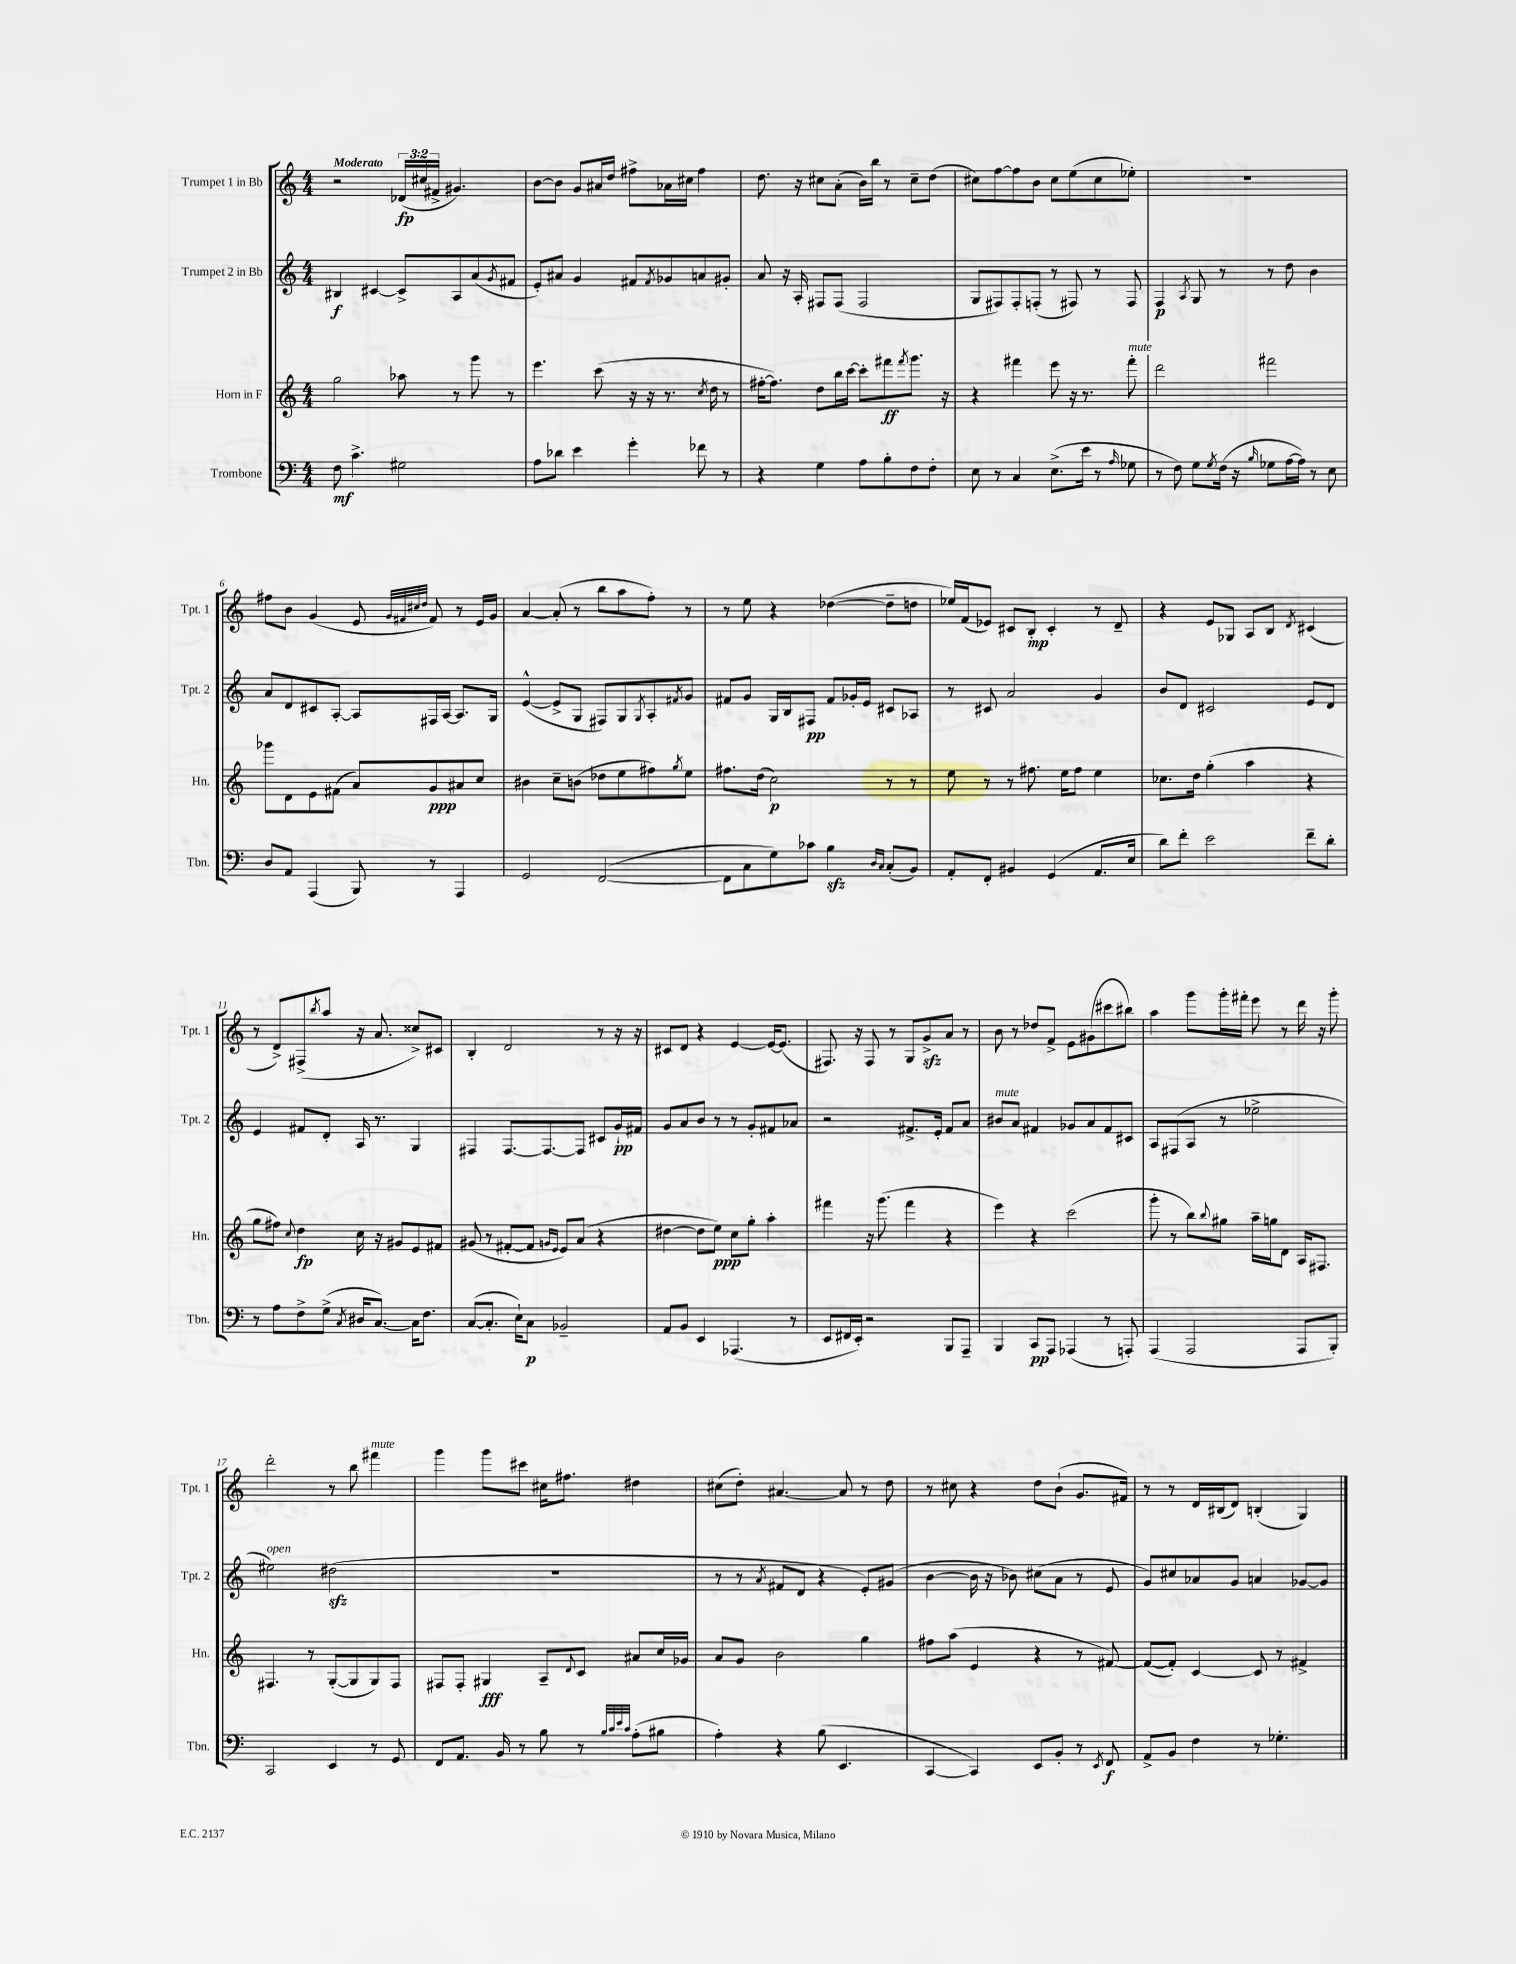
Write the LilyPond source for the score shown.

<<
\new StaffGroup <<
\new Staff = "s0" \with { instrumentName = "Trumpet 1 in Bb" shortInstrumentName = "Tpt. 1" } {
    \clef treble \key c \major \numericTimeSignature \time 4/4 \override Staff.TupletNumber.text = #tuplet-number::calc-fraction-text \tempo "Moderato"
    r2 \tuplet 3/2 { des'16\fp( cis''16 fis'16-> } gis'4.) |
    b'8~ b'8 g'8 ais'16 d''16 fis''8-> aes'16 cis''16 fis''4 |
    d''8. r16 cis''8 a'8-.( b'16) b''16 r8 cis''8-- d''8( |
    cis''8) f''8~ f''8 b'8 cis''8 e''8( cis''8 ees''8-.) |
    R1 |
    fis''8 b'8 g'4( e'8 \grace { g'32 fis'32 cis''32 d''32 } fis'8) r8 e'16 g'16 |
    a'4~ a'8-.( r8 b''8 a''8 f''8-.) r8 |
    r8 e''8 r4 des''4~( des''8-- d''8 |
    ees''16) f'16( ees'8) cis'8 b8-.\mp cis'4-. r8 d'8-- |
    r4 e'8 ges8 a8 b8 \acciaccatura { d'8 } cis'4( |
    r8 d'8->) fis8->( \acciaccatura { b''8 } a''8 r16 a'8. cisis''8->) cis'8 |
    b4-. d'2 r8 r16 r16 |
    cis'8 d'8 r4 e'4~ e'16~ e'8.( |
    fis8.) r16 fis8 r8 g8 g'8->\sfz a'8 r8 |
    b'8 r8 des''8 f'8-> e'8 gis'8( cis'''8 bis''8) |
    a''4 g'''8 g'''16-. fis'''16-. e'''8 r8 d'''16 r16 g'''8-. |
    d'''2-. r8 b''8 fis'''4^\markup { \italic "mute" } |
    g'''4 g'''8 cis'''8 cis''16 fis''8. dis''4 |
    cis''8( d''8-.) ais'4.~ ais'8 r8 d''8 |
    r8 cis''8 r4 d''8 b'8-!( g'8. fis'16) |
    r8 r8 d'16 bis16( d'8) b4-.( g4) \bar "|." |
}
\new Staff = "s1" \with { instrumentName = "Trumpet 2 in Bb" shortInstrumentName = "Tpt. 2" } {
    \clef treble \key c \major \numericTimeSignature \time 4/4
    bis4\f cis'4~ cis'8-> a8 a'8( \acciaccatura { g'8 } fis'8 |
    e'8-.) ais'8 g'4 fis'8 \acciaccatura { fis'8 } ges'8 a'8 gis'8-. |
    a'8 r16 a16-. fis8 fis8( fis2 |
    g8 fis8) fis8-. f8-.( r8 fis8) r8 fis8 |
    f4\p \acciaccatura { a8 } g8 r8 r8 d''8 b'4 |
    a'8 d'8 cis'8 a8~-. a8 fis16 a16~ a8. g16 |
    e'4~-^( e'8-> g8 fis8) g8 \acciaccatura { g8 } a8-. \acciaccatura { fis'8 } g'8 |
    fis'8 g'8 g16 b16 fis8\pp fis'8 ges'16-. e'16 cis'8 aes8 |
    r8 cis'8 a'2 g'4 |
    b'8 d'8 cis'2 e'8 d'8 |
    e'4 fis'8 d'8-. a16 r8. g4 |
    fis4 fis8.~ fis8.~ fis8 cis'8 g'16-!\pp fis'16 |
    g'8 a'8 b'8 r8 r8 g'8-. fis'8 aes'8 |
    r2 fis'8.-> e'16-. fis'8 a'8 |
    bis'8^\markup { \italic "mute" } a'8 fis'4 ges'8 a'8 fis'8 cis'8 |
    a8 fis8( a8 r8 ees''2-> |
    eis''2^\markup { \italic "open" }) dis''2\sfz( |
    R1 |
    r8 r8 \acciaccatura { a'8 } fis'8 d'8 r4 e'8-.) gis'8( |
    b'4~ b'16 r16 bes'8) cis''8( a'8 r8 e'8 |
    g'8) cis''8 aes'8 g'8 a'4 ges'8~ ges'8 \bar "|." |
}
\new Staff = "s2" \with { instrumentName = "Horn in F" shortInstrumentName = "Hn." } {
    \clef treble \key c \major \numericTimeSignature \time 4/4
    g''2 aes''8 r8 g'''8 r8 |
    e'''4. c'''8( r16 r16 r8. \acciaccatura { c''8 } d''16 r8 |
    fis''16~-. fis''8.) d''8 b''16 c'''16~ c'''8-. fis'''8\ff \acciaccatura { fis'''8 } g'''8. r16 |
    r4 fis'''4 e'''8 r16 r8. fis'''8-.^\markup { \italic "mute" } |
    d'''2 fis'''2 |
    ges'''8 d'8 e'8 fis'8( a'8) g'8\ppp ais'8 c''8 |
    bis'4 c''8-- b'8( des''8 e''8 fis''8) \acciaccatura { g''8 } e''8 |
    fis''8. d''16( c''2\p) r8 r8 |
    e''8 r8 r8 fis''8. e''16 fis''8 e''4 |
    ces''8. d''16 g''4-.( a''4 r4 |
    g''8 fis''8) \appoggiatura { c''8 } d''4\fp c''16 r16 gis'8 e'8 fis'8 |
    gis'8( r8 fis'8~-. fis'8 \grace { g'16 e'16 } e'8) a'8( r4 |
    dis''4~ dis''8 e''8\ppp) c''8 g''8-. a''4-. |
    fis'''4 r16 g'''8.( fis'''4 r4 |
    e'''4) r4 c'''2( |
    g'''8-. r8 b''8) \appoggiatura { b''8 } gis''8 a''16-- g''16 d'8 a16 fis8. |
    fis4. r8 g8~-.( g8 g8) fis8 |
    fis8 fis8-. gis4\fff a8-- \appoggiatura { d'8 } c'8 ais'8 c''16 ges'16 |
    a'8 g'8 b'2 g''4 |
    fis''8 a''8( e'4 r4 r8 fis'8~) |
    fis'8~( fis'8-.) c'4~ c'8 r8 fis'4-> \bar "|." |
}
\new Staff = "s3" \with { instrumentName = "Trombone" shortInstrumentName = "Tbn." } {
    \clef bass \key c \major \numericTimeSignature \time 4/4
    f8\mf c'4.-> gis2 |
    a8 des'8 e'4 g'4-. fes'8 r8 |
    r4 g4 a8 b8-. f8 f8-. |
    e8 r8 c4 e8.->( e'16 r8 \grace { a16 } ges8 |
    r8 f8) g8 \acciaccatura { g8 } f16( r16 \grace { b16 } ges8 a16~ a16) r8 e8 |
    d8 a,8 a,,4( b,,8) r8 a,,4 |
    g,2 f,2~( |
    f,8 c8 g8) ces'8 b4\sfz \grace { d16 c16 } c8-.( b,8) |
    a,8-. f,8-. bis,4 g,4( a,8. e16 |
    d'8) f'8-. e'2 f'8-- d'8-. |
    r8 a8 f8-> g8->( \acciaccatura { c8 } dis16 c8.~) c16 f8. |
    c8~( c8.-. e16-!) c8\p bes,2-- |
    a,8 b,8 e,4 aes,,4.( r8 |
    e,8 fis,16 e,16-.) r2 b,,8 a,,8-- |
    b,,4 c,8\pp a,,8 aes,,4( r8 a,,8-.) |
    a,,4( a,,2 a,,8 b,,8-.) |
    c,2 e,4 r8 g,8 |
    f,8 a,8. b,16 r8 b8 r8 \grace { b32 c'32 e'32 c'32 } a8-.( bis8 |
    a4-.) r4 b8( e,4. |
    c,4~ c,4) e,8 b,8-. r8 \acciaccatura { e,8 } f,8\f |
    a,8-> b,8 f4 r8 ges4.-. \bar "|." |
}
>>
>>
